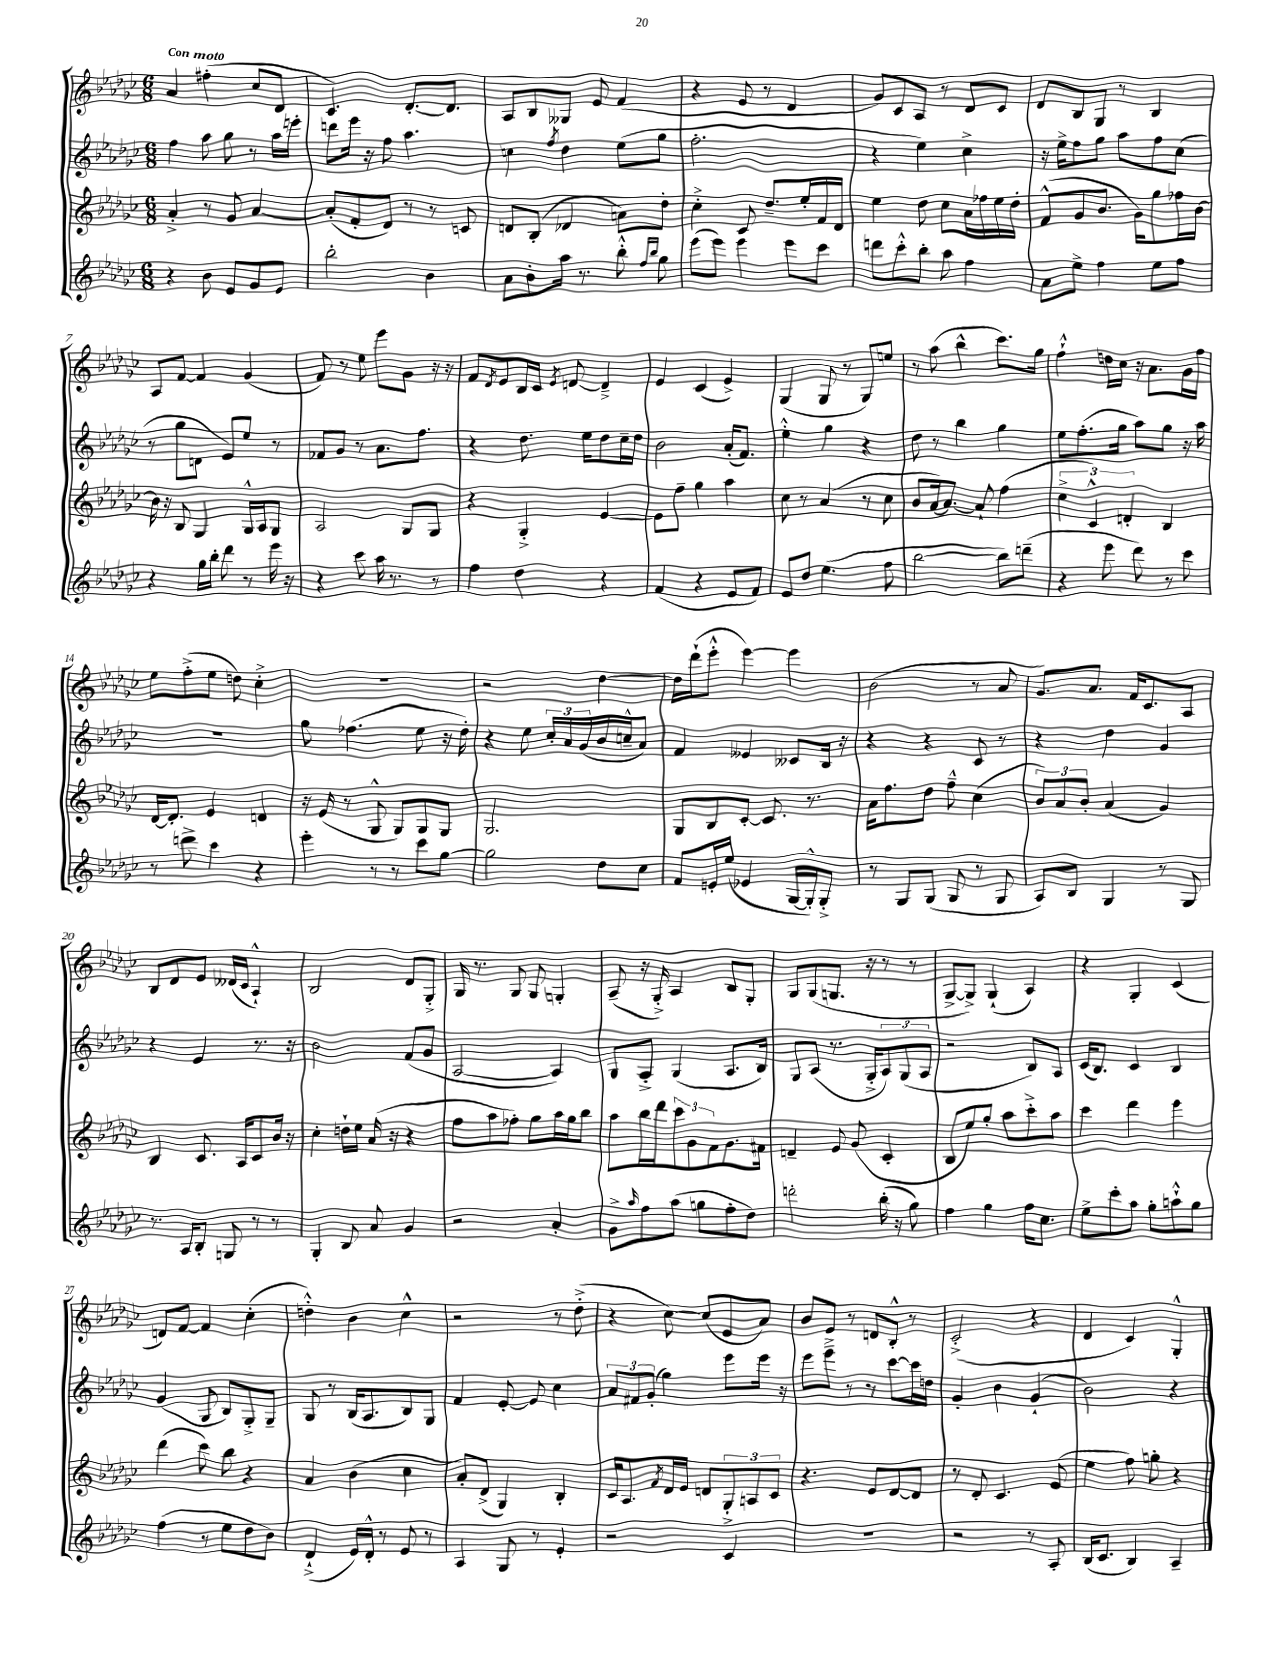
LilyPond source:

<<
\new StaffGroup <<
\new Staff = "s0" {
    \clef treble \key ges \major \numericTimeSignature \time 6/8 \tempo "Con moto"
    aes'4 fis''4-.( ces''8 des'8 |
    ces'4.) des'8.~-. des'8. |
    aes8 bes8 geses8 ees'8 f'4( |
    r4 ees'8 r8 des'4 |
    ges'8) ces'8 aes8 r8 des'8 ces'8 |
    des'8 bes8 ges8 r8 bes4 |
    aes8 f'8~ f'4 ges'4( |
    f'8) r8 ees''8 ees'''8 ges'8 r16 r16 |
    f'8 \acciaccatura { des'8 } ees'8 bes16 ces'16 \acciaccatura { ees'8 } d'8~ d'4---> |
    ees'4 ces'4( ees'4->) |
    ges4( ges8 r8 ges8) e''8 |
    r8 aes''8( bes''4-^ ces'''8.) ges''16 |
    f''4-!-^ d''16 ces''16 r16 aes'8. ges'16 f''16 |
    ees''8 f''8-.->( ees''8 d''8) ces''4-.-> |
    R2. |
    r2 des''4~ |
    des''16 des'''16-!( ees'''8-.-^ ees'''4~) ees'''4 |
    bes'2( r8 aes'8 |
    ges'8.) aes'8. f'16 ces'8. aes8 |
    bes8 des'8 ees'8 deses'16( ces'16 aes4-!-^) |
    bes2 des'8 ges8-.-> |
    ges16 r8. ges8 ges8 g4-. |
    aes8--( r16 ges16-.->) aes4 bes8 ges8-. |
    ges8 ges8( g8. r16 r8 r8 |
    ges8~-> ges8->) ges4-!( aes4) |
    r4 ges4-. ces'4( |
    d'8) f'8~ f'4 ces''4-.( |
    d''4-.-^) bes'4 ces''4-^ |
    r2 r8 des''8-.->( |
    r4 ces''8~) ces''8( ees'8 aes'8) |
    bes'8 ees'8 r8 d'8 bes8-.-^ r8 |
    ces'2-.->( r4 |
    des'4 ces'4) ges4-.-^ \bar "|." |
}
\new Staff = "s1" {
    \clef treble \key ges \major \numericTimeSignature \time 6/8
    f''4 aes''8 ges''8 r8 aes''16 e'''16-. |
    d'''8 ees'''16 r16 f''8 aes''4. |
    c''4 \acciaccatura { f''8 } des''4 ees''8( ges''8 |
    f''2.-. |
    r4 ees''4) ces''4-> |
    r16 ees''16-> f''8 ges''8 aes''8 f''8 ces''8( |
    r8 ges''8 d'8 ees'8) ees''8 r8 |
    fes'8 ges'8 r8 aes'8. f''8. |
    r4 des''8. ees''16 des''8 ces''16-- des''16 |
    bes'2 aes'16-.( f'8.) |
    ees''4-.-^ ges''4 r4 |
    des''8 r8 bes''4 ges''4 |
    ees''8 f''8.-.( ges''16 aes''8) ges''8 r16 aes''16 |
    R2. |
    ges''8 fes''4.( ees''8 r16 des''16-.) |
    r4 ees''8 \tuplet 3/2 { ces''16-. aes'16 ges'16( } bes'16 c''16---^ aes'8) |
    f'4 eeses'4 ceses'8 bes16 r16 |
    r4 r4 ces'8 r8 |
    r4 des''4 ges'4 |
    r4 ees'4 r8. r16 |
    bes'2 f'8( ges'8 |
    aes2~ aes4) |
    ges8 aes8-.-> ges4( aes8. bes16) |
    ges8 aes8( r8. ges16-.-> \tuplet 3/2 { aes8) ges8( aes8 } |
    r2 bes8) aes8 |
    ces'16( bes8.) ces'4 bes4 |
    ges'4( ges8 bes8) ges8-.-> ges8-- |
    ges8 r8 bes16( aes8. bes8) ges8 |
    f'4 ees'8~-. ees'8 ces''4 |
    \tuplet 3/2 { aes'8 fis'8 ges'8-.( } ges''4) ees'''8 ees'''16 r16 |
    ees'''8 ees'''8---> r8 r8 ces'''8~ ces'''16 d''16 |
    ges'4-. bes'4 ges'4-!( |
    bes'2) r4 \bar "|." |
}
\new Staff = "s2" {
    \clef treble \key ges \major \numericTimeSignature \time 6/8
    aes'4-.-> r8 ges'8 aes'4~ |
    aes'8-.( f'8-. des'8) r8 r8 c'8 |
    d'8 bes8-.( des'4 a'8) des''8-. |
    ces''4-.-> ces'8 des''8.-- ees''16-. f'16 des'16 |
    ees''4 des''8 ces''8 aes'16 fes''16 ees''16 des''16-. |
    f'8-^( ges'8 bes'8. ges'16) ges''8 fes''16 bes'16~ |
    bes'16 r16 bes8 ges4 ges16-^ aes16 ges8 |
    aes2 ges8 ges8 |
    r4 ges4-.-> ees'4~ |
    ees'8 f''8-- ges''4 aes''4 |
    ces''8 r8 aes'4( r8 ces''8 |
    bes'8 aes'16~) aes'8.~ aes'8-! f''4( |
    \tuplet 3/2 { ces''4-> ces'4-^) d'4-. } bes4 |
    des'16~ des'8.-. ees'4 d'4 |
    r16 ees'16( r8 ges8-^ ges8) ges8 ges8 |
    ges2. |
    ges8 bes8 ces'8~-. ces'8. r8. |
    aes'16 f''8. des''8 f''8---^ ces''4( |
    \tuplet 3/2 { bes'8) aes'8 bes'8-. } aes'4( ges'4) |
    bes4 ces'8. aes16 ces'8 bes'16 r16 |
    ces''4-. d''16-! ees''16 aes'16( r16 r4 |
    f''8 aes''8 fes''8-.) ges''8 aes''16 ges''16 bes''8 |
    aes''8 bes''16 des'''16 \tuplet 3/2 { ces'''8 ges'8 f'8 } ges'8. fis'16 |
    d'4-- ees'8 ges'8( ces'4-. |
    bes8 ees''8) ges''8-. aes''8 ces'''8-.-> aes''8 |
    ces'''4 des'''4 ees'''4 |
    des'''4( ces'''8) bes''8 r4 |
    aes'4 bes'4( ces''4 |
    aes'8-.) des'8->( ges4) bes4-. |
    ces'16 aes8. \acciaccatura { f'8 } des'16 ees'16 d'8 \tuplet 3/2 { ges8-.-> a8 ces'8 } |
    r4. ees'8 des'8~ des'8 |
    r8 des'8-. ces'4. ees'8( |
    ees''4 f''8) g''8-. r4 \bar "|." |
}
\new Staff = "s3" {
    \clef treble \key ges \major \numericTimeSignature \time 6/8
    r4 bes'8 ees'8 ges'8 ees'8 |
    bes''2-. bes'4 |
    aes'8 bes'8-. aes''16 r8. bes''8-.-^ \grace { f''16 bes''16 } ges''8 |
    ees'''8( ees'''8) ees'''4 ees'''8 ces'''8 |
    d'''8 ces'''8-.-^ bes''8-. aes''8 f''4 |
    aes'8 ees''8-> f''4 ees''8 f''8 |
    r4 ges''16 bes''16-. des'''8 r8 ees'''16 r16 |
    r4 ces'''8 aes''16 r8. r8 |
    f''4 des''4 r4 |
    f'4( r4 ees'8 f'8) |
    ees'8 des''8 ees''4.( f''8 |
    bes''2~ bes''8) d'''8--( |
    r4 ees'''8 des'''8) r8 ces'''8 |
    r8 d'''8-> ces'''4 r4 |
    ees'''4-. r8 r8 ces'''8 ges''8~ |
    ges''2 des''8 ces''8 |
    f'8 e'16-. ees''16( ees'4 ges16~ ges16-.-^) ges8-.-> |
    r8 ges8 ges8( ges8 r8 ges8 |
    aes8) bes8 ges4 r8 ges8 |
    r8. aes16 bes8-. g8 r8 r8 |
    ges4-. bes8 aes'8 ges'4 |
    r2 aes'4-. |
    ges'8-> \grace { aes''16 } f''8 aes''8( g''8 f''8-. des''8) |
    d'''2-. bes''16-.( r16 ges''8) |
    f''4 ges''4 f''16 ces''8. |
    ees''8-> ces'''8-. aes''8 ges''8-. a''8-!-^ ges''8 |
    f''4( r8 ees''8 des''8 bes'8) |
    des'4-!->( ees'16) des'16-.-^ r8 ees'8 r8 |
    aes4 ges8 r8 ees'4-. |
    r2 ces'4 |
    R2. |
    r2 r8 aes8-. |
    bes16( ces'8. bes4) aes4-- \bar "|." |
}
>>
>>
